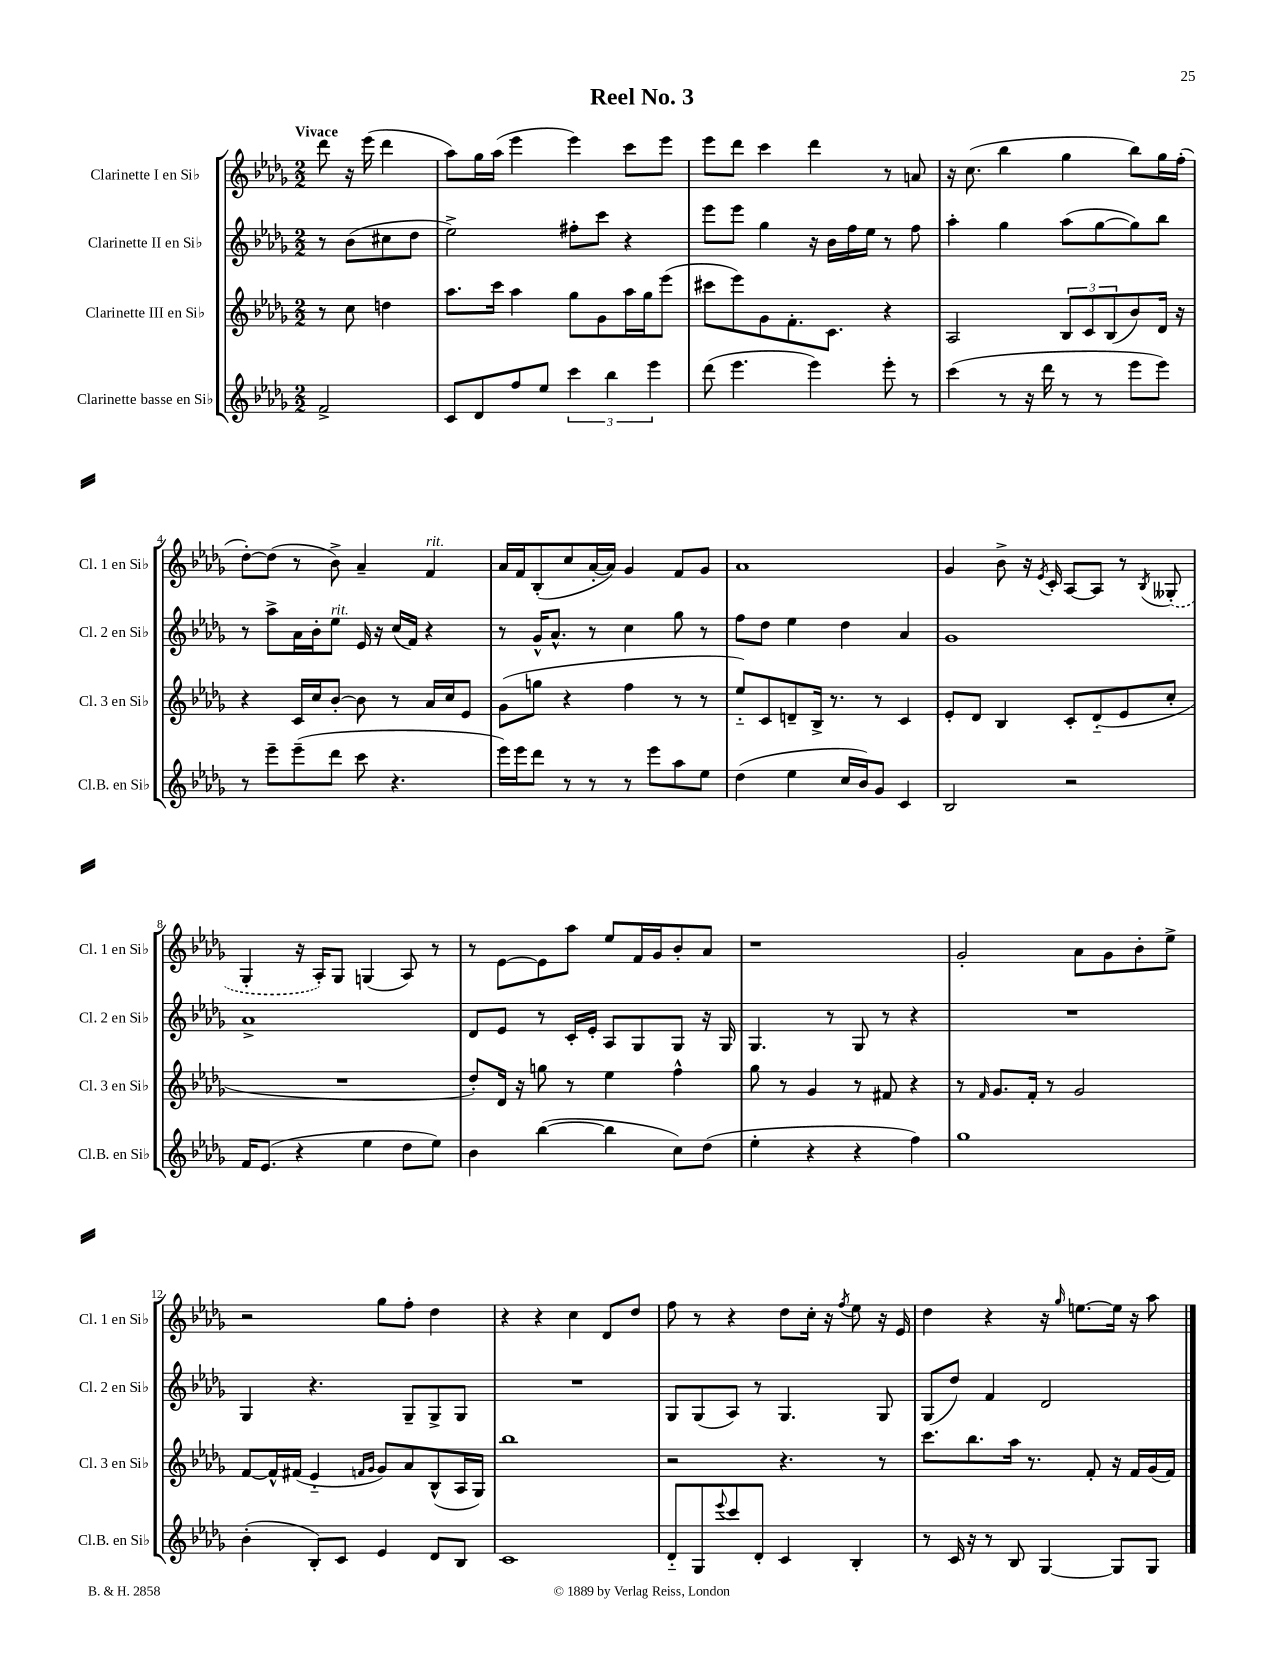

**kern	**kern	**kern	**kern
*staff4	*staff3	*staff2	*staff1
*clefG2	*clefG2	*clefG2	*clefG2
*k[b-e-a-d-g-]	*k[b-e-a-d-g-]	*k[b-e-a-d-g-]	*k[b-e-a-d-g-]
*M2/2	*M2/2	*M2/2	*M2/2
2f^	8r	8r	8ddd-
.	8cc	(8b-	16r
.	.	.	(16eee-
.	4dd	8cc#	4ddd-
.	.	8dd-	.
=	=	=	=
8c	8.aa-	2ee-^)	8aa-)
8d-	.	.	16gg-
.	16ccc	.	(16aa-
8ff	4aa-	.	4eee-
8ee-	.	.	.
6ccc	8gg-	8ff#'	4eee-)
.	8g-	8ccc	.
6bb-	.	.	.
.	16aa-	4r	8ccc
.	16gg-	.	.
6eee-	.	.	.
.	(8eee-	.	8eee-
=	=	=	=
(8ddd-	8ccc#	8eee-	8eee-
4.eee-	8eee-)	8eee-	8ddd-
.	8g-	4gg-	4ccc
.	8.f'	.	.
4eee-)	.	16r	4ddd-
.	8.c	16b-	.
.	.	16ff	.
.	.	16ee-	.
8eee-'	4r	8r	8r
8r	.	8ff	8a
=	=	=	=
(4ccc	2A-	4aa-'	16r
.	.	.	(8.cc
8r	.	4gg-	4bb-
16r	.	.	.
16ddd-	.	.	.
8r	12B-	(8aa-	4gg-
.	12c	.	.
8r	.	[8gg-	.
.	(12B-	.	.
8eee-	8b-)	8gg-])	8bb-)
8eee-)	16d-	8bb-	16gg-
.	16r	.	(16ff'
=	=	=	=
8r	4r	8r	[8dd-')
8eee-~	.	8aa-^	(8dd-]
(8eee-~	16c	16a-	8r
.	16cc	16b-'	.
8ddd-	[8b-'	8ee-	8b-^)
8ccc	8b-]	16e-	4a-~
.	.	16r	.
4.r	8r	(16cc	.
.	.	16f)	.
.	16a-	4r	4f
.	16cc	.	.
.	8e-	.	.
=	=	=	=
16eee-)	(8g-	8r	16a-
16eee-	.	.	16f
8ddd-	8gg	16g-^^	(8B-'
.	.	8.a-^^	.
8r	4r	.	8cc
8r	.	8r	[16a-'
.	.	.	16a-])
8r	4ff	4cc	4g-
8eee-	.	.	.
8aa-	8r	8gg-	8f
8ee-	8r	8r	8g-
=	=	=	=
(4dd-	8ee-'~)	8ff	1a-
.	8c	8dd-	.
4ee-	8d~	4ee-	.
.	16B-^	.	.
.	8.r	.	.
16cc	.	4dd-	.
16b-)	.	.	.
8g-	8r	.	.
4c	4c	4a-	.
=	=	=	=
2B-	8e-'	1g-	4g-
.	8d-	.	.
.	4B-	.	8b-^
.	.	.	16r
.	.	.	8qe-
.	.	.	16c'
2r	8c'	.	[8A-
.	(8d-'~	.	8A-]
.	8e-	.	8r
.	.	.	8qB-
.	8cc'	.	(8G--'
=	=	=	=
16f	1r	1a-^	4G-'
(8.e-	.	.	.
4r	.	.	16r
.	.	.	16A-')
.	.	.	8G-
4ee-	.	.	(4G
8dd-	.	.	8A-)
8ee-)	.	.	8r
=	=	=	=
4b-	8dd-')	8d-	8r
.	16d-	8e-	[8e-
.	16r	.	.
([4bb-	8gg	8r	8e-]
.	8r	16c'	8aa-
.	.	16e-'	.
4bb-]	4ee-	8A-	8ee-
.	.	8G-	16f
.	.	.	16g-
8cc)	4ff^^	8G-	8b-'
(8dd-	.	16r	8a-
.	.	16G-	.
=	=	=	=
4ee-'	8gg-	4.G-	1r
.	8r	.	.
4r	4g-	.	.
.	.	8r	.
4r	8r	8G-	.
.	8f#	8r	.
4ff)	4r	4r	.
=	=	=	=
1gg-	8r	1r	2g-'
.	16qqf	.	.
.	8.g-	.	.
.	16f'	.	.
.	8r	.	.
.	2g-	.	8a-
.	.	.	8g-
.	.	.	8b-'
.	.	.	8ee-^
=	=	=	=
(4b-'	[8f	4G-	2r
.	16f^^]	.	.
.	(16f#	.	.
8B-')	4e-'~	4.r	.
8c	.	.	.
.	16qqf	.	.
.	16qqg-	.	.
4e-	8g-)	.	8gg-
.	8a-	8G-~	8ff'
8d-	(8B-^^	8G-^	4dd-
8B-	16A-	8G-	.
.	16G-)	.	.
=	=	=	=
1c	1bb-	1r	4r
.	.	.	4r
.	.	.	4cc
.	.	.	8d-
.	.	.	8dd-
=	=	=	=
8d-'~	2r	8G-	8ff
8G-	.	(8G-	8r
8qqeee-	.	.	.
8ccc	.	8A-)	4r
8d-'	.	8r	.
4c	4.r	4.G-	8dd-
.	.	.	16cc'
.	.	.	16r
.	.	.	8qff
4B-'	.	.	8ee-
.	8r	8G-	16r
.	.	.	16e-
=	=	=	=
8r	8.ccc	(8G-	4dd-
16c	.	8dd-)	.
16r	8.bb-	.	.
8r	.	4f	4r
8B-	16aa-	.	.
.	8.r	.	.
[4G-	.	2d-	16r
.	.	.	16qqgg-
.	.	.	[8.ee
.	8f'	.	.
8G-]	16r	.	16ee]
.	16f	.	16r
8G-	(16g-	.	8aa-
.	16f)	.	.
==	==	==	==
*-	*-	*-	*-
